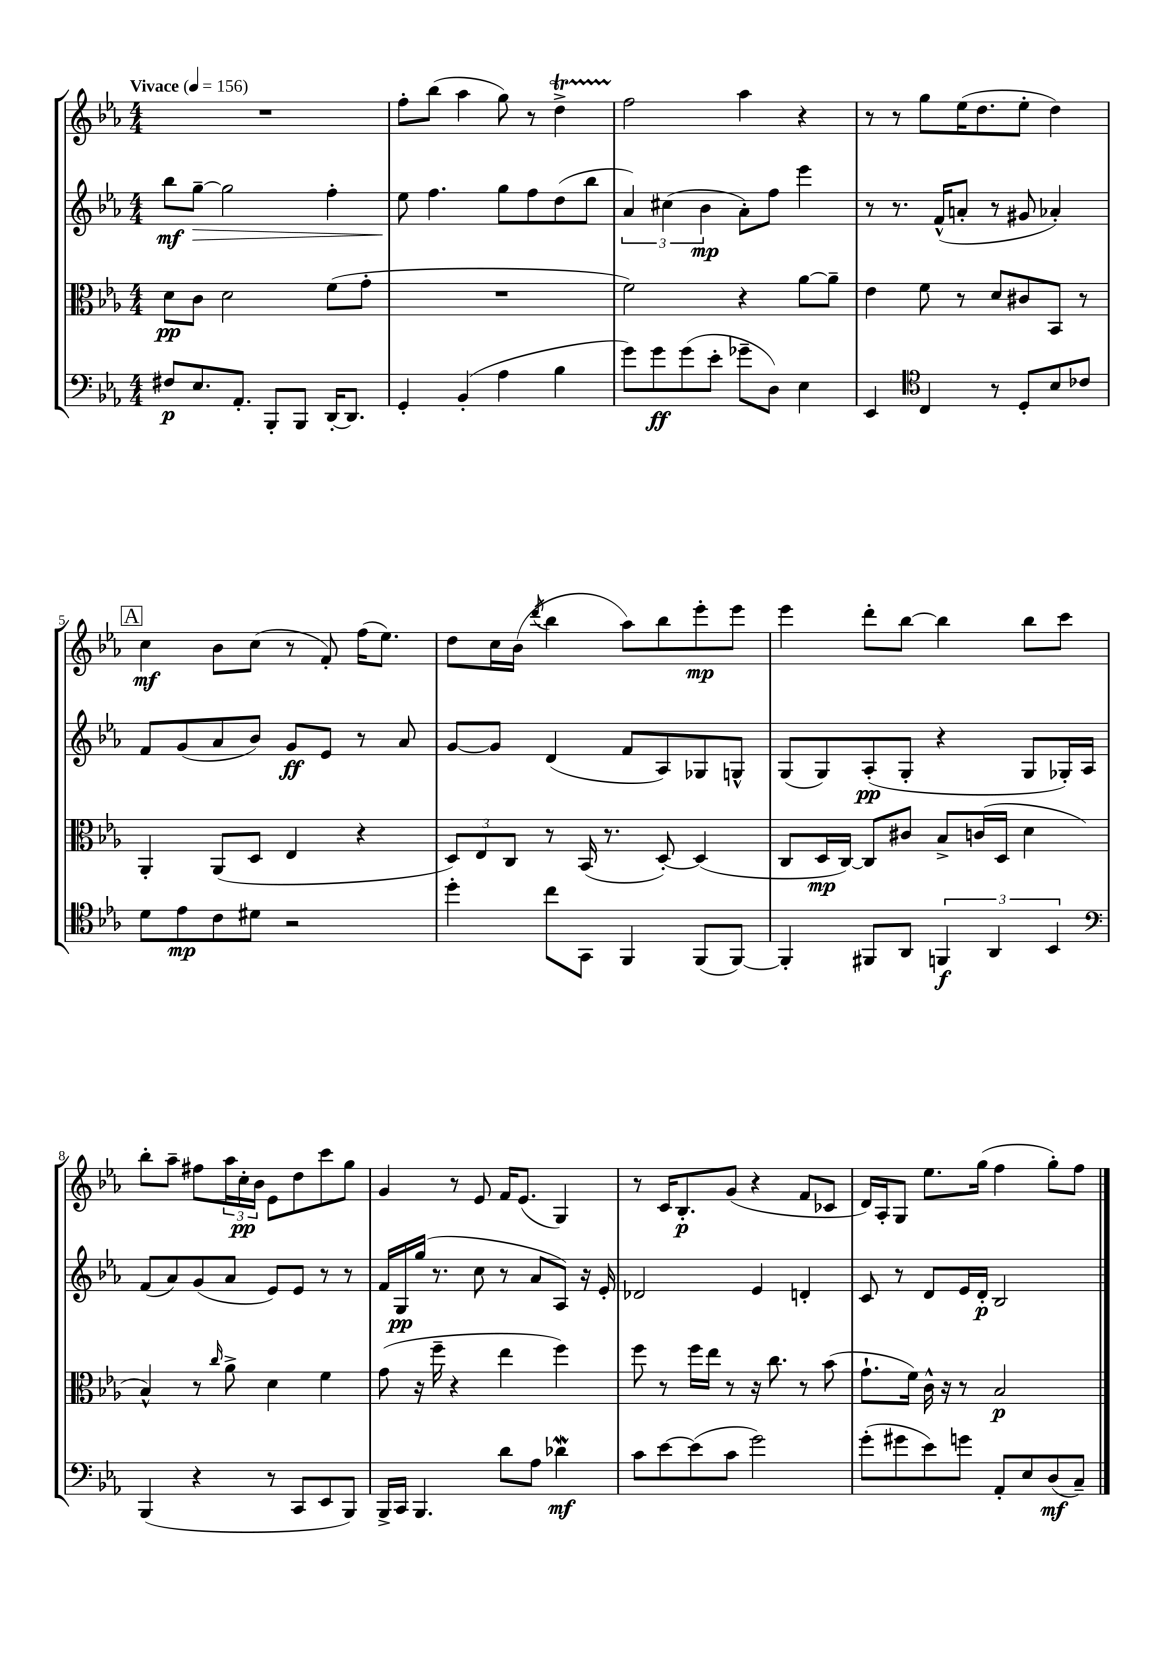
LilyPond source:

<<
\new StaffGroup <<
\new Staff = "s0" {
    \clef treble \key ees \major \numericTimeSignature \time 4/4 \tempo "Vivace" 4 = 156
    R1 |
    f''8-. bes''8( aes''4 g''8) r8 d''4->\startTrillSpan |
    f''2\stopTrillSpan aes''4 r4 |
    r8 r8 g''8 ees''16( d''8. ees''8-. d''4) |
    \mark \markup { \box "A" } c''4\mf bes'8 c''8( r8 f'8-.) f''16( ees''8.) |
    d''8 c''16 bes'16( \acciaccatura { d'''8 } bes''4 aes''8) bes''8 ees'''8-.\mp ees'''8 |
    ees'''4 d'''8-. bes''8~ bes''4 bes''8 c'''8 |
    bes''8-. aes''8-- fis''8 \tuplet 3/2 { aes''16 c''16-.\pp bes'16 } ees'8 d''8 c'''8 g''8 |
    g'4 r8 ees'8 f'16 ees'8.( g4) |
    r8 c'16 bes8.-.\p g'8( r4 f'8 ces'8 |
    d'16) aes16-. g8 ees''8. g''16( f''4 g''8-.) f''8 \bar "|." |
}
\new Staff = "s1" {
    \clef treble \key ees \major \numericTimeSignature \time 4/4
    bes''8\mf g''8~--\> g''2 f''4-. |
    ees''8\! f''4. g''8 f''8 d''8( bes''8 |
    \tuplet 3/2 { aes'4) cis''4( bes'4\mp } aes'8-.) f''8 ees'''4 |
    r8 r8. f'16-^( a'8-. r8 gis'8 aes'4-.) |
    \mark \markup { \box "A" } f'8 g'8( aes'8 bes'8) g'8\ff ees'8 r8 aes'8 |
    g'8~ g'8 d'4( f'8 aes8) ges8 g8-^ |
    g8( g8) aes8-.\pp( g8-. r4 g8 ges16-.) aes16 |
    f'8( aes'8) g'8( aes'8 ees'8) ees'8 r8 r8 |
    f'16 g16\pp g''16( r8. c''8 r8 aes'8 aes8) r16 ees'16-. |
    des'2 ees'4 d'4-. |
    c'8 r8 d'8 ees'16 d'16-.\p bes2 \bar "|." |
}
\new Staff = "s2" {
    \clef alto \key ees \major \numericTimeSignature \time 4/4
    d'8\pp c'8 d'2 f'8( g'8-. |
    R1 |
    f'2) r4 aes'8~ aes'8-- |
    ees'4 f'8 r8 d'8 cis'8 bes,8 r8 |
    \mark \markup { \box "A" } aes,4-. aes,8( d8 ees4 r4 |
    \tuplet 3/2 { d8) ees8 c8 } r8 bes,16( r8. d8~-.) d4( |
    c8 d16\mp c16~) c8 cis'8 bes8-> c'16( d16 d'4 |
    bes4-^) r8 \grace { c''16 } aes'8-> d'4 f'4 |
    g'8( r16 f''16-- r4 ees''4 f''4) |
    f''8 r8 f''16 ees''16 r8 r16 c''8. r8 bes'8( |
    g'8.-! f'16) c'16-^ r16 r8 bes2\p \bar "|." |
}
\new Staff = "s3" {
    \clef bass \key ees \major \numericTimeSignature \time 4/4
    fis8\p ees8. aes,8.-. bes,,8-. bes,,8 d,16~-. d,8. |
    g,4-. bes,4-.( aes4 bes4 |
    g'8) g'8\ff g'8( ees'8-. ges'8-- d8) ees4 |
    ees,4 \clef tenor c4 r8 d8-. bes8 ces'8 |
    \mark \markup { \box "A" } d'8 ees'8\mp c'8 dis'8 r2 |
    d''4-. c''8 g,8 f,4 f,8( f,8~) |
    f,4-. fis,8 aes,8 \tuplet 3/2 { f,4\f aes,4 bes,4 } |
    \clef bass bes,,4( r4 r8 c,8 ees,8 bes,,8) |
    bes,,16-> c,16 bes,,4. d'8 aes8 des'4\mordent\mf |
    c'8 ees'8~ ees'8( c'8 g'2) |
    g'8-.( gis'8 ees'8) g'8 aes,8-. ees8 d8\mf( c8--) \bar "|." |
}
>>
>>
